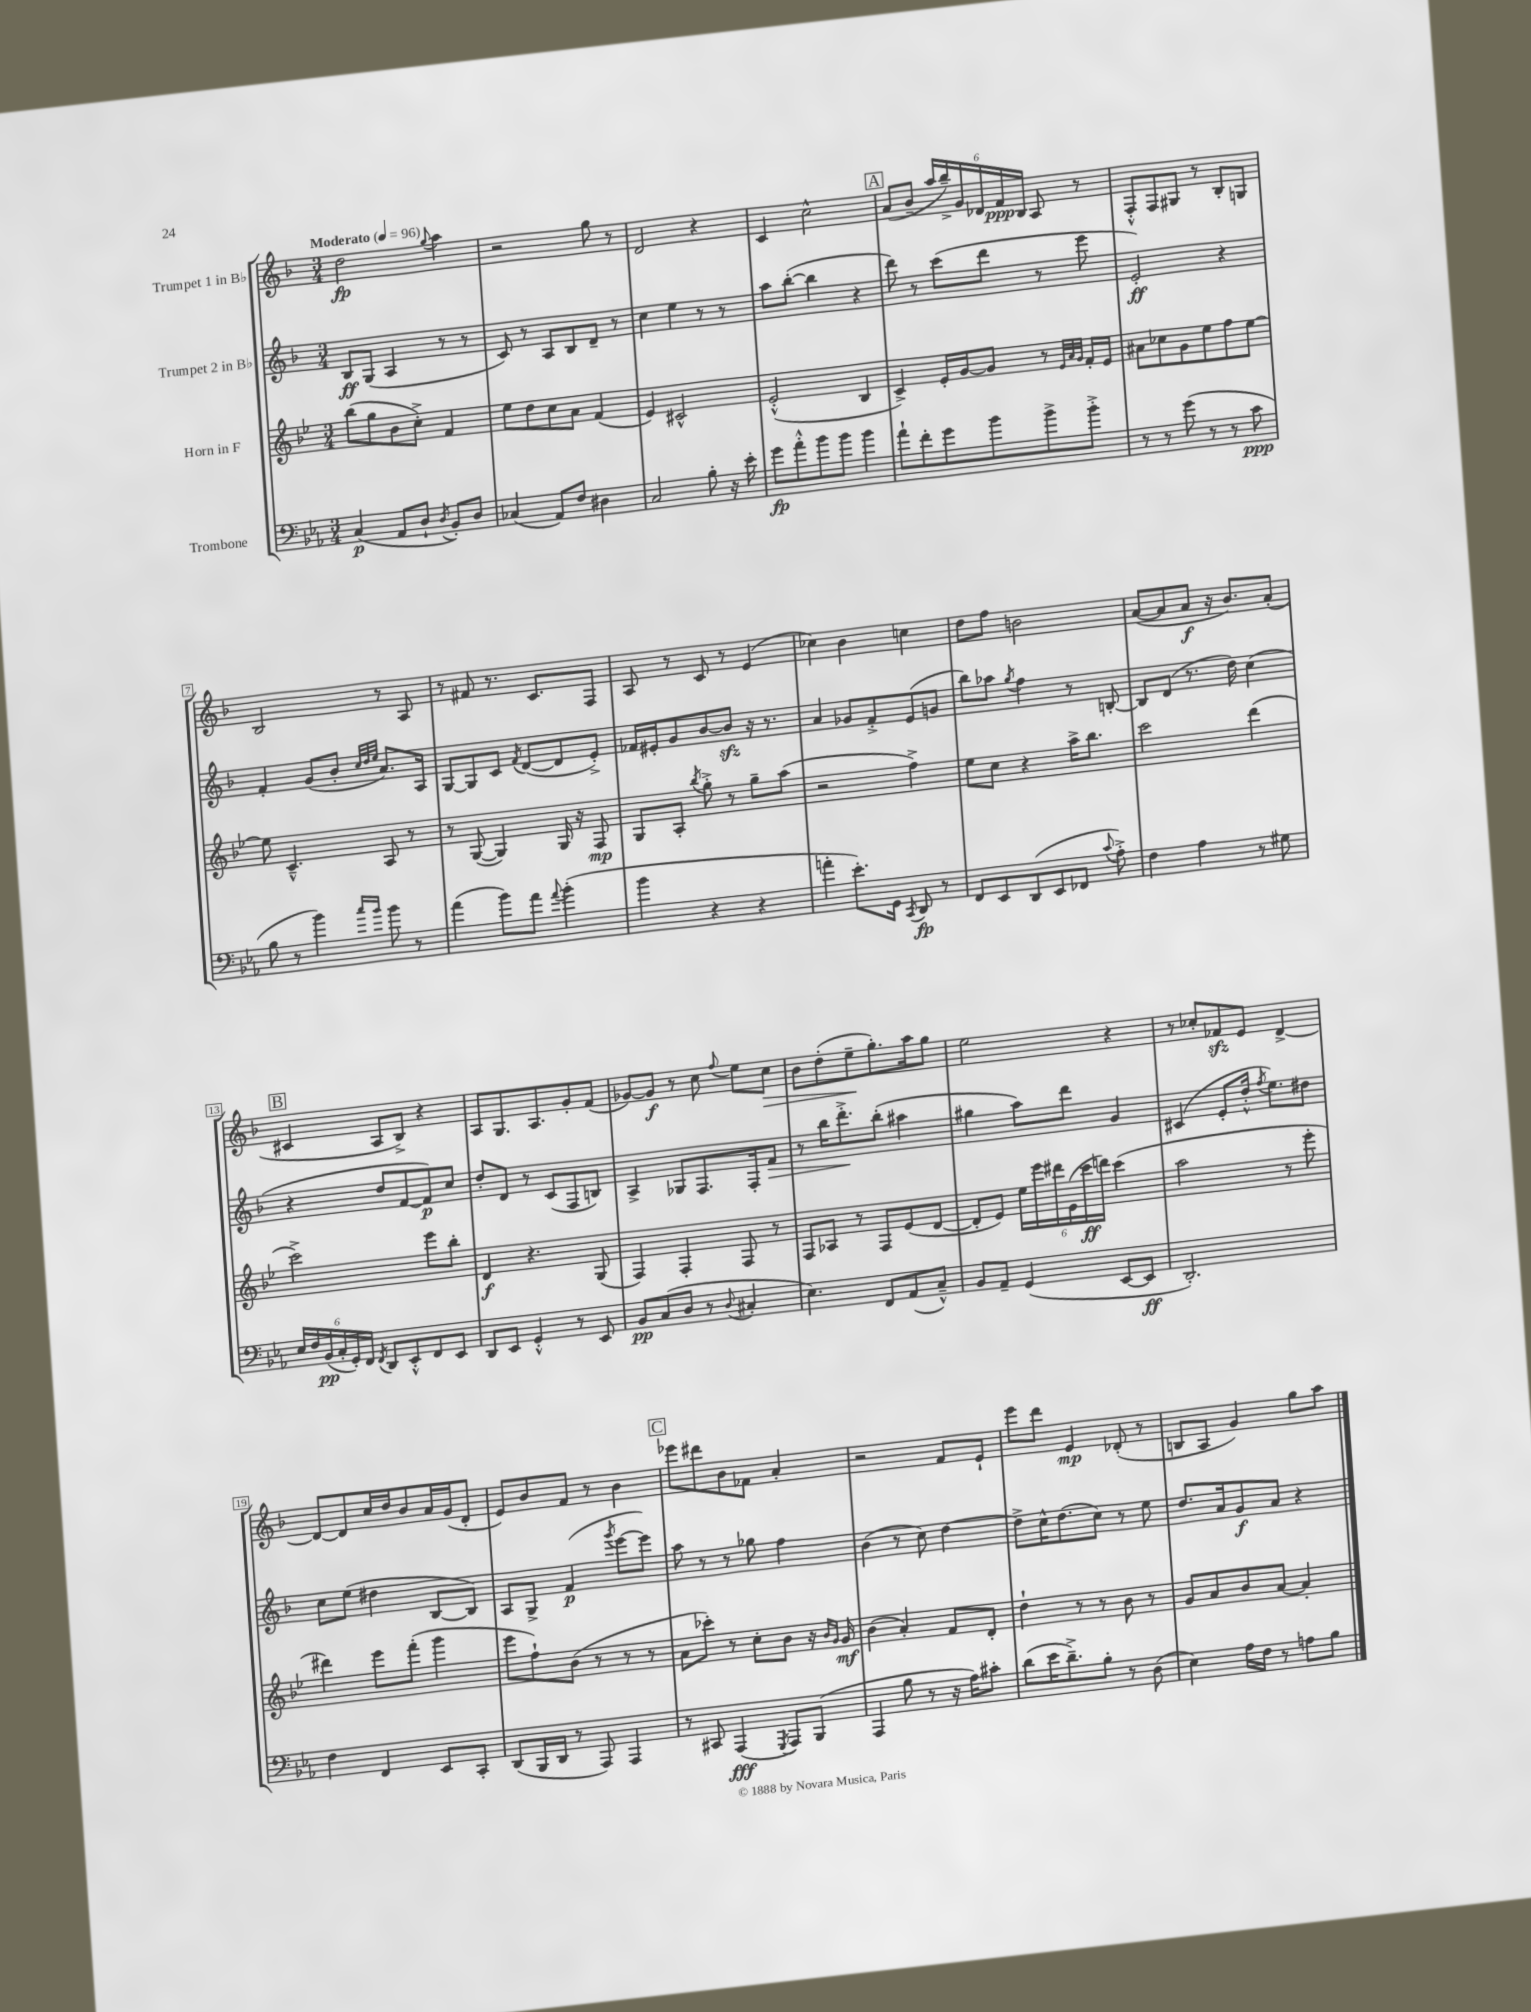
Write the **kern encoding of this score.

**kern	**kern	**kern	**kern
*staff4	*staff3	*staff2	*staff1
*clefF4	*clefG2	*clefG2	*clefG2
*k[b-e-a-]	*k[b-e-]	*k[b-]	*k[b-]
*M3/4	*M3/4	*M3/4	*M3/4
*MM96	*MM96	*MM96	*MM96
(4C/	(8bb-\L	8B-/L	2dd\
.	8gg\	(8G/J	.
8AA-/L	8b-\	4A/	.
8D`/J	8cc'^\J)	.	.
8qD/	.	.	8qqgg/
8BB-'/L)	4f/	8r	4aa\
8D/J	.	8r	.
=	=	=	=
(4C-/	8ee-\L	8c/)	2r
.	8dd\	8r	.
8AA-/L)	8cc\	8A/L	.
8F/J	8a\J	8B-/	.
4D#\	(4f/	8d~/J	8gg\
.	.	8r	8r
=	=	=	=
2C/	4e-/)	4cc\	2d/
.	2c#^^/	4ee\	.
8B-'\	.	8r	4r
16r	.	8r	.
16e-'\	.	.	.
=	=	=	=
8g\L	(2e-'^^/	8aa\L	4c/
8a-'^^\	.	([8bb-'\J	.
8b-\	.	4bb-\]	2cc^^\
8b-\J	.	.	.
4b-\	4B-/	4r	.
=	=	=	=
8a-`\L	4c^/)	8ddd\)	(8a/L
8f'\	.	8r	8b-~/J
8g\	16e-'/LL	(8ccc\L	24aa/LL
.	.	.	24bb-~^/)
.	[16g/J	.	.
.	.	.	24g/
8b-\	8g/]J	8ddd\J	24d-/
.	.	.	24f/
.	.	.	24B-/JJ
8b-^\	8r	8r	8A/
.	32qqe-/LLL	.	.
.	32qqa/	.	.
.	32qqg/JJJ	.	.
8b-'^\J	16f'/LL	8eee\	8r
.	16e-/JJ	.	.
=	=	=	=
8r	8a#\L	2e'/)	8F'^^/L
8r	8cc-\	.	8F/
(8g\	8g\	.	8G#/J
8r	8ee-\	.	8r
8r	8ff\	4r	8B-'/L
8c\	[8ee-\J	.	8G/J
=	=	=	=
8B-\	8ee-\]	4f'/	2B-/
8r	4.c~^^/	.	.
4b-\)	.	(8g/L	.
.	.	8b-'/J	.
.	.	32qqcc/LLL	.
16qqcc/LL	.	32qqdd/	.
16qqb-/JJ	.	32qqee/JJJ	.
8b-\	8A/	8.a/L)	8r
8r	8r	.	8A/
.	.	16A/Jk	.
=	=	=	=
(4a-\	8r	[8G/L	8r
.	([8G/	8G/]	8f#/
8b-\L)	4G/])	8c/J	8.r
.	.	8qf/	.
8a-\J	.	([8d/L	.
.	.	.	8.c/L
8qqa-/	.	.	.
(4b-'\	16G/	8d/]	.
.	16r	.	.
.	8F/	8e'^/J)	8F/J
=	=	=	=
4b-\	8G/L	16f-/LL	8A/
.	.	16e#'/J	.
.	8A'/J	8g/	8r
.	8qbb-/	.	.
4r	8gg'^\	[8b-/	8c/
.	8r	8b-/]J	8r
4r	8gg~\L	16r	(4e/
.	.	8.r	.
.	(8aa\J	.	.
=	=	=	=
4a'\	2r	4a/	4cc-\)
8.e-'\L)	.	8g-/L	4b-\
.	.	8f'^/	.
16GG\Jk	.	.	.
8qCC/	.	.	.
8DD/	4ff^\)	(8e/	4cc\
8r	.	8g/J	.
=	=	=	=
8FF/L	8ee-\L	8bb-\L)	8dd\L
8EE-/	8cc\J	8aa-\J	8ff\J
.	.	8qgg/	.
(8DD/	4r	4ff\	2b\
8EE-/	.	.	.
8FF-/J	16aa^\LK	8r	.
.	8.bb-\J	.	.
8qqc/	.	.	.
8A-'^\)	.	[8B'/	.
=	=	=	=
4F\	2ccc\	8B/]L	([8a/L
.	.	(8d/J	8a/]
4A-\	.	8.r	8a/J
.	.	.	16r
.	.	16dd\)	8.b-/L)
8r	(4ddd\	(4cc\	.
8G#\	.	.	(8a'/J
=	=	=	=
24E-/LL	2ccc^\)	4r	4c#/
24F/	.	.	.
(24BB-/	.	.	.
24C'/	.	.	.
24GG'/)	.	.	.
24FF/JJ	.	.	.
8qFF/	.	.	.
8DD/L	.	8dd/L	8A/L
8EE-'^^/	.	[8f/	8B-^/J)
8FF/	8eee-\L	8f/])	4r
8EE-/J	8bb-'\J	8cc/J	.
=	=	=	=
8DD/L	4d/	8dd'/L	8A/L
8EE-/J	.	8d/J	8.G/
4GG'^^/	4.r	8r	.
.	.	.	8.A/
.	.	(8c/L	.
8r	.	8F/	8g'/
8EE-/	(8G/	8B/J)	(8f/J
=	=	=	=
8BB-/L	4F/)	4A^/	[8g-/L)
(8C/	.	.	8g-/]J
8D/J	4F'/	8G-/L	8r
8r	.	8.F/	8cc\
8qqD/	.	.	8qqff/
4C#'/	8F/	.	8ee\L
.	.	16F'/k	.
.	8r	8f/J	8cc\J
=	=	=	=
4.E-\)	8F/L	8r	8b-\L
.	8A-/J	16bb-\LK	(8dd'\
.	.	8.ddd'^\	.
.	8r	.	8ee~\
8FF/L	8F/L	(8bb-'\J	8.gg'\)
(8AA-/	(8e-/	4aa#\	.
.	.	.	16aa\k
8C~^^/J)	[8d/J	.	8gg\J
=	=	=	=
8BB-/L	8d'/]L	4gg#\	2ee\
8AA-~/J	8e-/J)	.	.
(4GG/	24ee-\LL	8aa\L)	.
.	24eee-\	.	.
.	24ddd#\	.	.
.	(24e-\	8ddd\J	.
.	24ccc\	.	.
.	24ddd\JJ)	.	.
[8EE-/L	(4ccc\	4g/	4r
8EE-/]J	.	.	.
=	=	=	=
2.DD'/)	2aa\	(4c#/	8r
.	.	.	8cc-'/L
.	.	8e'/L	8f-/
.	.	16dd'^^/Jk	8e/J
.	.	8qff/	.
.	.	8.ee\L)	.
.	8r	.	[4d^/
.	8eee-'\	8dd#\J	.
=	=	=	=
4F\	4ddd#\)	8cc\L	8d/_L
.	.	(8ee\J	8d/]
4FF/	8eee-\L	4dd#\	16cc/L
.	.	.	16dd/J
.	(8fff'\J	.	8b-/
8EE-/L	4ggg\	[8B-/L	16a/L
.	.	.	(16g/J
8CC'/J	.	8B-/]J)	8d'/J
=	=	=	=
(8DD/L	8eee-\L	8A/L	8e/L)
16BBB-/L	8ff`\)	8G^/J	8b-/
16DD/JJ	.	.	.
8r	(8b-\J	(4f/	8f/J
8AAA-/)	8r	.	8r
.	.	8qggg/	.
4AAA-/	8r	[8eee\L	4b-\
.	8r	8eee\]J)	.
=	=	=	=
8r	8a\L	8aa\	8eee-\L
8CC#/	8ccc-'\J)	8r	8ddd#\
(4AAA-/	8r	8r	8b-\
.	8cc'\L	8gg-\	8f-\J
8qGGG/	.	.	.
8AAA-/L)	8b-\J	4ff\	4a'/
(8BBB-/J	16r	.	.
.	16qqb-/LL	.	.
.	16qqg/JJ	.	.
.	16g/	.	.
=	=	=	=
4AAA-/	(4b-\	(4b-\	2r
8B-\	4a'/)	8r	.
8r	.	8cc\)	.
16r	8f/L	[4dd\	8f/L
16A-\LK)	.	.	.
8c#'\J	8d'/J	.	8e`/J
=	=	=	=
(8d\L	4dd`\	8dd^\]L	8eee\L
16e-\K	.	16cc^^\K	8ddd\J
8.d~^\)	.	(8.dd\	.
.	8r	.	4e/
8B-'\J	8r	8cc\J)	.
8r	8b-\	8r	(8d-'/
(8D\	8r	8ee\	8r
=	=	=	=
4E-\)	8g/L	8.dd/L	8B/L
.	8a/	.	8A/J
.	.	16a/k	.
16A-\LL	8b-/	8g/	4g/)
16F\JJ	.	.	.
8r	[8a/J	8a/J	.
8A\L	4a'/]	4r	8gg\L
8B-\J	.	.	8aa\J
==	==	==	==
*-	*-	*-	*-
